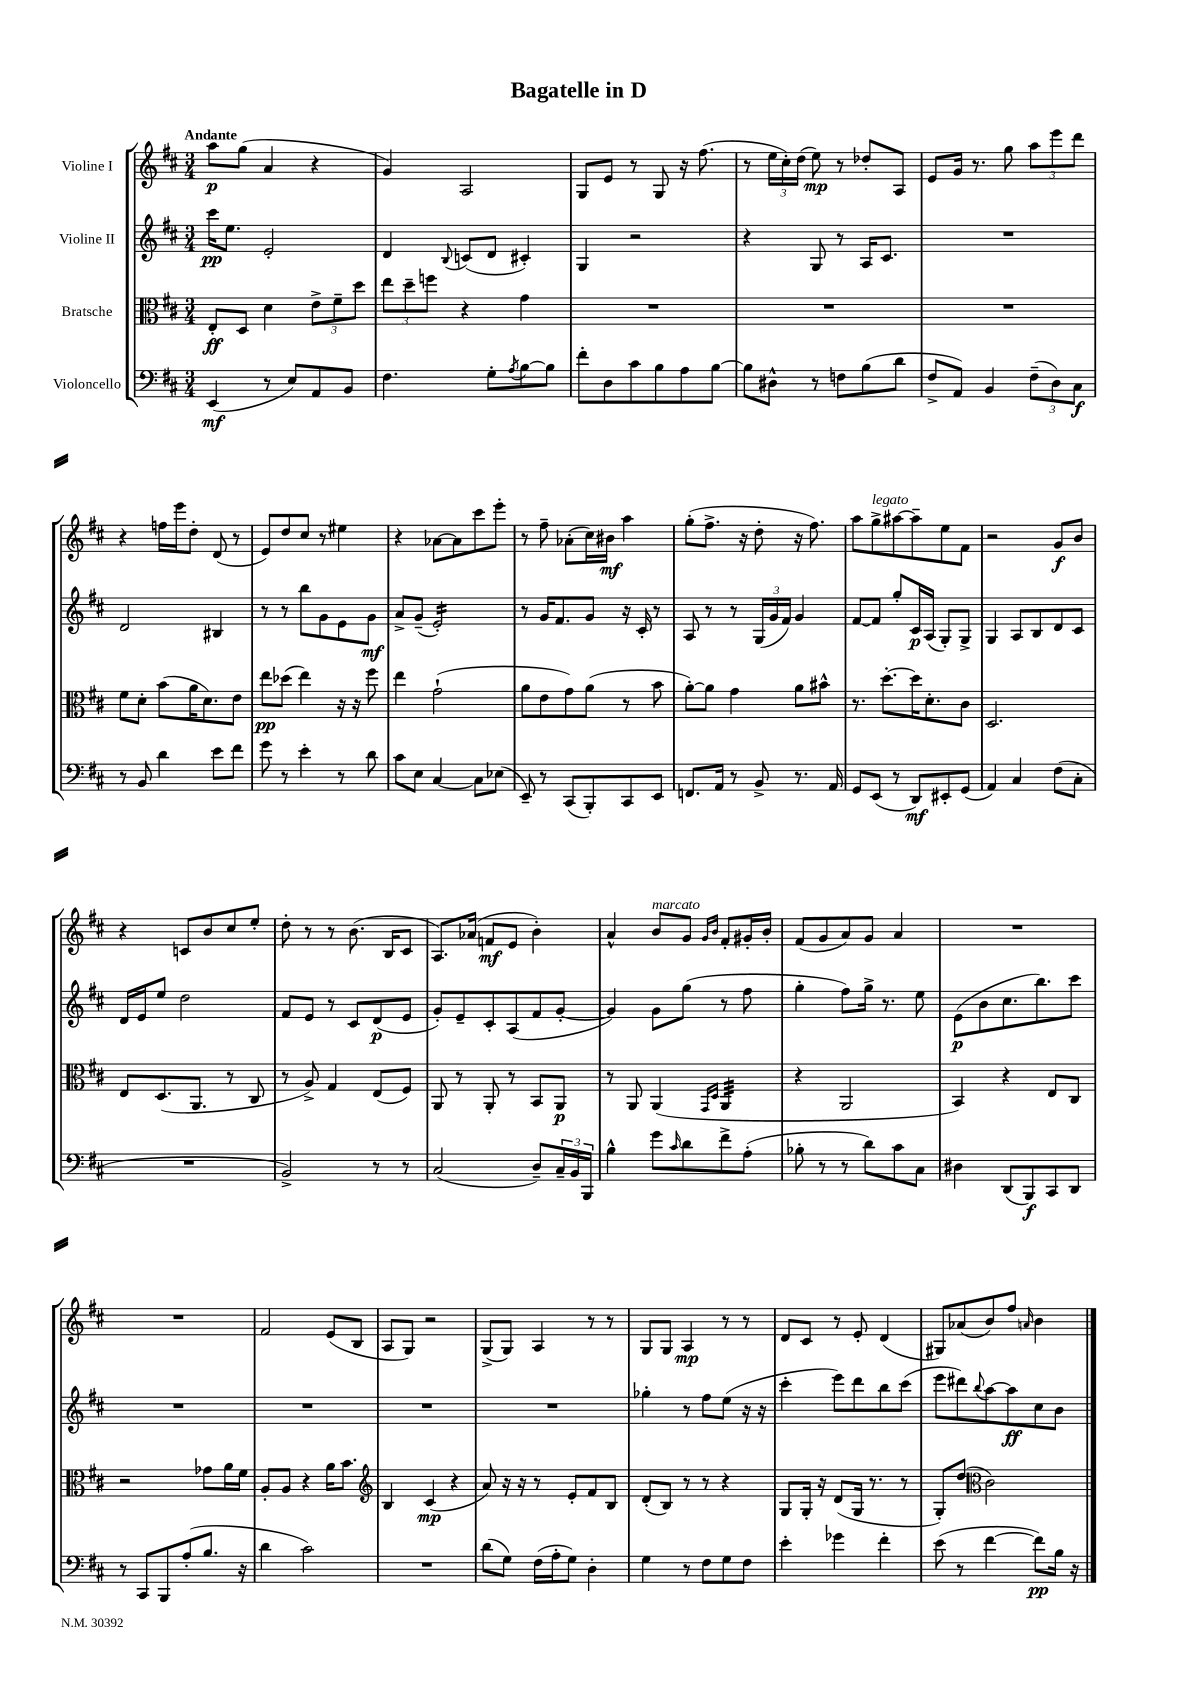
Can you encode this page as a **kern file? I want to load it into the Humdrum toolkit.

**kern	**kern	**kern	**kern
*staff4	*staff3	*staff2	*staff1
*clefF4	*clefC3	*clefG2	*clefG2
*k[f#c#]	*k[f#c#]	*k[f#c#]	*k[f#c#]
*M3/4	*M3/4	*M3/4	*M3/4
(4EE	8E'	16ccc#	8aa
.	.	8.ee	.
.	8D	.	(8gg
8r	4d	2e'	4a
8E)	.	.	.
8AA	12e^	.	4r
.	12f#~	.	.
8BB	.	.	.
.	12dd	.	.
=	=	=	=
4.F#	12ee	4d	4g)
.	12dd~	.	.
.	12ff	.	.
.	.	8qqB	.
.	4r	(8c	2A
8G'	.	8d	.
8qA	.	.	.
[8B	4g	4c#')	.
8B]	.	.	.
=	=	=	=
8f#'	2.r	4G	8G
8D	.	.	8e
8c#	.	2r	8r
8B	.	.	8G
8A	.	.	16r
.	.	.	(8.ff#
[8B	.	.	.
=	=	=	=
8B]	2.r	4r	8r
8D#^^	.	.	24ee
.	.	.	24cc#')
.	.	.	(24dd
8r	.	8G	8ee)
8F	.	8r	8r
(8B	.	16A	8dd-'
.	.	8.c#	.
8d	.	.	8A
=	=	=	=
8F#^	2.r	2.r	8e
8AA)	.	.	16g
.	.	.	8.r
4BB	.	.	.
.	.	.	8gg
(12F#~	.	.	12aa
12D)	.	.	12eee
12C#	.	.	12ddd
=	=	=	=
8r	8f#	2d	4r
8BB	8d'	.	.
4d	(8b	.	16ff
.	.	.	16eee
.	16a	.	8dd'
.	8.d)	.	.
8e	.	4B#	(8d
8f#	8e	.	8r
=	=	=	=
8g	8ee	8r	8e)
8r	(8dd-	8r	8dd
4e'	4ee)	8bb	8cc#
.	.	8g	8r
8r	16r	8e	4ee#
.	16r	.	.
8d	8ff#	8g	.
=	=	=	=
8c#	4ee	8a^	4r
8E	.	(8g~	.
[4C#	(2g`	2e')	[8a-
.	.	.	8a-]
8C#]	.	.	8ccc#
(8E-	.	.	8eee'
=	=	=	=
8EE~)	8a	8r	8r
8r	8e	16g	8ff#~
.	.	8.f#	.
(8CC#	8g)	.	(8a-'
8BBB')	(8a	8g	16cc#)
.	.	.	16b#
8CC#	8r	16r	4aa
.	.	16c#'	.
8EE	8b	8r	.
=	=	=	=
8.FF	[8a')	8A	(8gg'
.	8a]	8r	8.ff#^
16AA	.	.	.
8r	4g	8r	.
.	.	.	16r
8BB^	.	(24G	8dd'
.	.	24g	.
.	.	24f#)	.
8.r	8a	4g	16r
.	.	.	8.ff#)
.	8b#^^	.	.
16AA	.	.	.
=	=	=	=
8GG	8.r	[8f#	8aa
(8EE	.	8f#]	8gg^
.	[8.dd'	.	.
8r	.	8gg'	[8aa#
8DD)	16dd]	16c#	8aa#~]
.	8.d'	(16A	.
8EE#'	.	8G')	8ee
(8GG	8c#	8G^	8f#
=	=	=	=
4AA)	2.D	4G	2r
4C#	.	8A	.
.	.	8B	.
(8F#	.	8d	8g
8C#'	.	8c#	8b
=	=	=	=
2.r	8E	16d	4r
.	.	16e	.
.	(8.D	8ee	.
.	.	2dd	8c
.	8.AA	.	.
.	.	.	8b
.	8r	.	8cc#
.	8C#	.	8ee'
=	=	=	=
2BB^)	8r	8f#	8dd'
.	8A^)	8e	8r
.	4G	8r	8r
.	.	8c#	(8.b
8r	(8E	(8d	.
.	.	.	16B
8r	8F#)	8e	8c#
=	=	=	=
(2C#	8AA	8g')	8.A)
.	8r	8e~	.
.	.	.	(16a-
.	8AA'	8c#'	8f
.	8r	(8A	8e
8D~)	8BB	8f#	4b')
24C#~	8AA	[8g'	.
24BB	.	.	.
24BBB	.	.	.
=	=	=	=
4B^^	8r	4g])	4a^^
.	8AA	.	.
8g	(4AA	8g	8b
16qqc#	.	.	.
8d	.	(8gg	8g
.	16qqGG	.	16qqg
.	16qqD	.	16qqb
8f#^	4AA	8r	8f#'
(8A'	.	8ff#	16g#'
.	.	.	16b'
=	=	=	=
8B-'	4r	4gg'	(8f#
8r	.	.	8g
8r	2AA	8ff#)	8a)
8d)	.	16gg^	8g
.	.	8.r	.
8c#	.	.	4a
8C#	.	8ee	.
=	=	=	=
4D#	4BB)	(8e	2.r
.	.	8b	.
(8DD	4r	8.cc#	.
8BBB)	.	.	.
.	.	8.bb)	.
8CC#	8E	.	.
8DD	8C#	8ccc#	.
=	=	=	=
8r	2r	2.r	2.r
8CC#	.	.	.
8BBB	.	.	.
(8A'	.	.	.
8.B	8g-	.	.
.	16a	.	.
16r	16f#	.	.
=	=	=	=
4d	8A'	2.r	2f#
.	8A	.	.
2c#)	4r	.	.
.	16a	.	(8e
.	8.b	.	.
.	.	.	8B
=	=	=	=
*	*clefG2	*	*
2.r	4B	2.r	8A
.	.	.	8G)
.	(4c#	.	2r
.	4r	.	.
=	=	=	=
(8d	8a)	2.r	(8G^
8G)	16r	.	8G)
.	16r	.	.
(16F#	8r	.	4A
16A'	.	.	.
8G)	8e'	.	.
4D'	8f#	.	8r
.	8B	.	8r
=	=	=	=
4G	(8d'	4gg-'	8G
.	8B)	.	8G
8r	8r	8r	4A
8F#	8r	8ff#	.
8G	4r	(8ee	8r
8F#	.	16r	8r
.	.	16r	.
=	=	=	=
4e'	8G	4ccc#'	8d
.	16G'	.	8c#
.	16r	.	.
4g-	(8d	8eee)	8r
.	16G	8ddd	8e'
.	8.r	.	.
4f#'	.	8bb	(4d
.	8r	(8ccc#	.
=	=	=	=
(8e	8G')	8eee	8G#)
8r	(8dd	8ddd#)	(8a-
*	*clefC3	*	*
.	.	8qqbb	.
[4f#	2c#)	[8aa	8b)
.	.	8aa]	8ff#
.	.	.	16qqa
8f#])	.	8cc#	4b
16B	.	8b	.
16r	.	.	.
==	==	==	==
*-	*-	*-	*-
